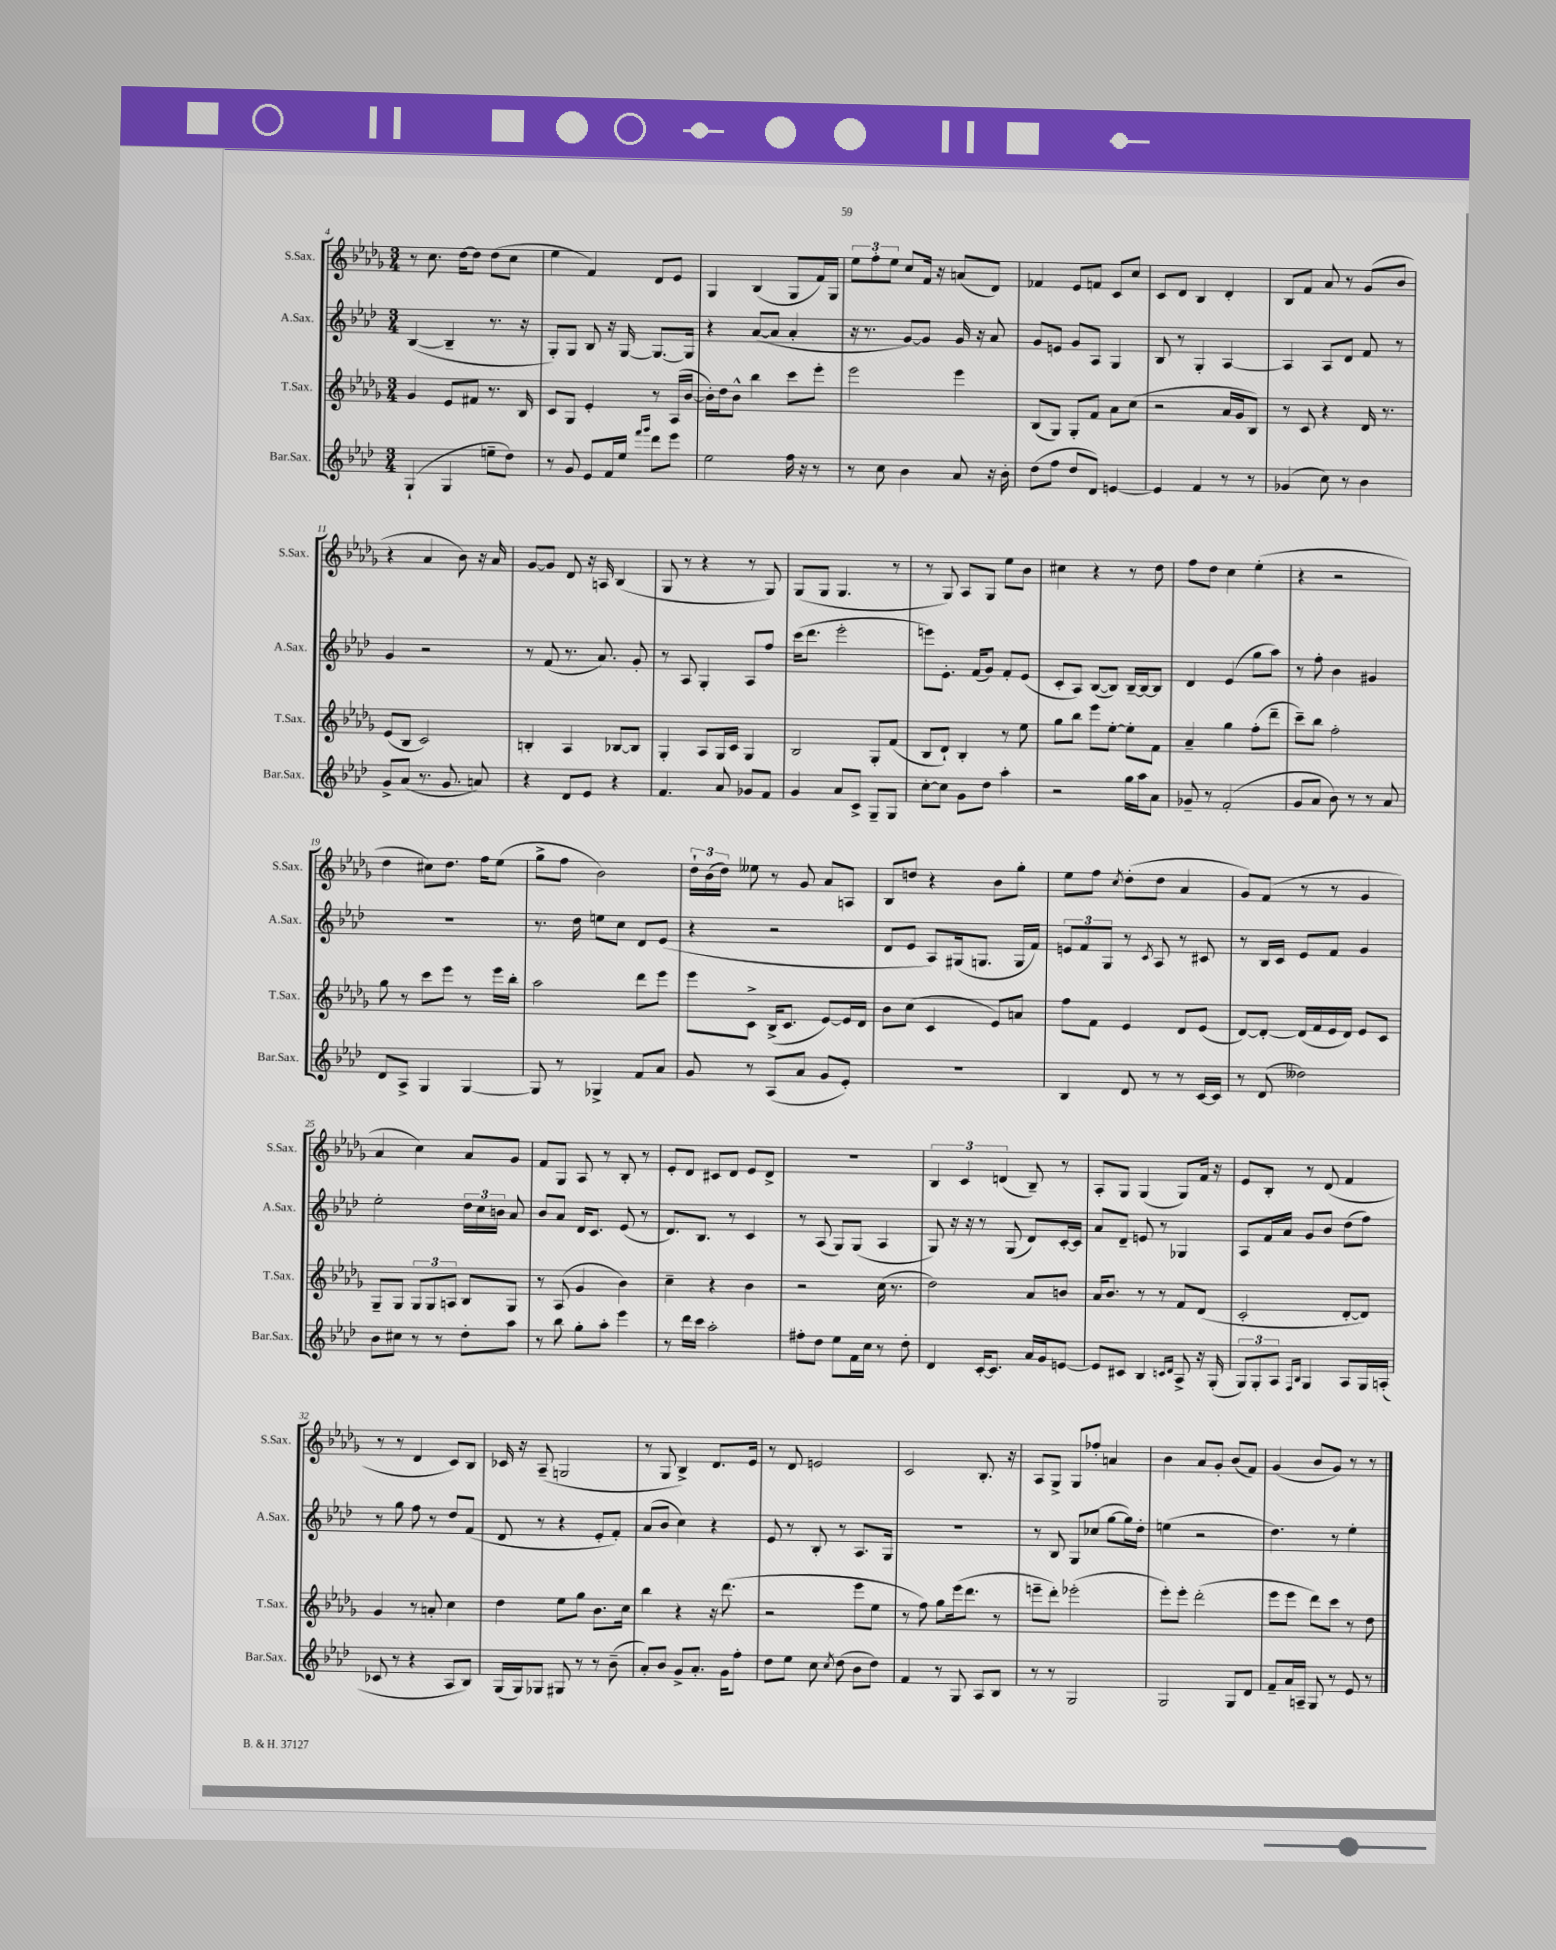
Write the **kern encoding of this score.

**kern	**kern	**kern	**kern
*part4	*part3	*part2	*part1
*staff4	*staff3	*staff2	*staff1
*I"Bar.Sax.	*I"T.Sax.	*I"A.Sax.	*I"S.Sax.
*I'Bar.Sax.	*I'T.Sax.	*I'A.Sax.	*I'S.Sax.
*clefG2	*clefG2	*clefG2	*clefG2
*k[b-e-a-d-]	*k[b-e-a-d-g-]	*k[b-e-a-d-]	*k[b-e-a-d-g-]
*M3/4	*M3/4	*M3/4	*M3/4
=4	=4	=4	=4
(4G`/	4g-/	([4B-/	8r
.	.	.	8.cc\
4G/	8e-/L	4B-~/]	.
.	.	.	[16dd-\KL
.	8f#X/J	.	8dd-\J]
8een~\L	8.r	8.r	(8dd-\L
8dd-\J)	.	.	8cc\J
.	16B-/	16r	.
=5	=5	=5	=5
8r	8c/L	8G'/L)	4ee-\
8g/	8G-/J	8G/J	.
8e-/L	4e-'/	8B-/	4f/)
16f/L	.	16r	.
16ee-/JJ	.	[16G/	.
16qqfff/LL	.	.	.
16qqggg/JJ	.	.	.
8ddd-\L	8r	8.G/L_	8d-/L
8eee-\J	(16A-/LL	.	8e-/J
.	[16b-/JJ	16G/Jk]	.
=6	=6	=6	=6
2ee-\	16b-'\LL])	4r	4G-/
.	16dd-\J	.	.
.	8b-^^\J	.	.
.	4bb-\	([8a-/L	(4B-/
.	.	8a-/J]	.
16ff\	8ccc\L	4a-'/	8G-/L
16r	.	.	.
8r	8eee-'\J	.	16f/L)
.	.	.	16G-/JJ
=7	=7	=7	=7
8r	2eee-\	16r	12ee-\L
.	.	8.r	.
.	.	.	12ff'\
8cc\	.	.	.
.	.	.	12ee-\J
4b-\	.	[8g/L)	8cc/L
.	.	8g/J]	16f/Jk
.	.	.	16r
8a-/	4eee-\	16g/	(8an/L
.	.	16r	.
16r	.	8a-/	8d-/J)
16b-'\	.	.	.
=8	=8	=8	=8
(8dd-\L	(8B-/L	8g/L	4f-X/
8ff\J	8G-/J)	8en/J	.
8dd-/L	8G-'/L	8g/L	8e-/L
8d-/J)	8f/J	8A-/J	8fn/J
[4en/	8a-\L	4G/	8c/L
.	(8cc\J	.	8cc/J
=9	=9	=9	=9
4e/]	2r	8B-/	8c/L
.	.	8r	8d-/J
4f/	.	4G'/	4B-/
8r	16a-/LL	[4A-/	4d-'/
.	16g-/J	.	.
8r	8B-/J)	.	.
=10	=10	=10	=10
(4g-X/	8r	4A-/]	8B-/L
.	8c/	.	8f/J
8cc\)	4r	8A-/L	8a-/
8r	.	8d-/J	8r
4b-\	16d-/	8f/	(8g-/L
.	8.r	.	.
.	.	8r	8b-/J
!!LO:LB:g=z
=11	=11	=11	=11
8g^/L	(8e-/L	4g/	4r
(8a-/J	8B-/J	.	.
8.r	2c/)	2r	4a-/
8.g/	.	.	.
.	.	.	8b-\)
8an/)	.	.	16r
.	.	.	16a-/
=12	=12	=12	=12
4r	4Bn'/	8r	[8g-/L
.	.	(8f/	8g-/J]
8d-/L	4A-/	8.r	8d-/
8e-/J	.	.	16r
.	.	8.a-/)	16An/
4r	[8B-X/L	.	(4B-/
.	8B-/J]	8g'/	.
=13	=13	=13	=13
4.f/	4G-'/	8r	8G-/
.	.	8A-/	8r
.	8A-/L	4G'/	4r
8a-/	16G-/L	.	.
.	16c/JJ	.	.
8g-X/L	4G-/	8A-/L	8r
8f/J	.	8ff/J	8G-/)
=14	=14	=14	=14
4g/	2B-/	(16ccc\KL	(8G-/L
.	.	8.ddd-\J	.
.	.	.	8G-/J
8a-/L	.	2eee-'\	4.G-/
8c^/J	.	.	.
8G~/L	8G-'/L	.	.
8G/J	(8f/J	.	8r
=15	=15	=15	=15
[8cc'\L	8B-/L	8eeen\L)	8r
8cc\J]	8d-`/J)	8.e-'\J	8G-/)
8g\L	4B-'/	.	8A-/L
.	.	(16f/KL	.
8dd-\J	.	8g/J)	8G-/J
4aa-'\	8r	8f'/L	8ee-\L
.	8ee-\	(8e-/J	8b-\J
=16	=16	=16	=16
2r	8gg-\L	8c'/L	4cc#X\
.	8bb-\J	8A-/J)	.
.	8eee-\L	([8B-/L	4r
.	[8ee-'\J	8B-/J])	.
16gg\LL	8ee-'\L]	[16B-~/LL	8r
16aa-\J	.	16B-/J_	.
8a-\J	8f\J	8B-/J]	8dd-\
=17	=17	=17	=17
8g-X~/	4a-~/	4d-/	8ff\L
8r	.	.	8dd-\J
(2f'/	4gg-\	(4e-/	4cc\
.	(8ff'\L	8gg\L	(4ee-'\
.	8ddd-~\J	8aa-\J)	.
=18	=18	=18	=18
8g/L	8ccc~\L)	8r	4r
8a-/J	8bb-\J	8ff'\	.
8b-\)	2ff'\	4b-\	2r
8r	.	.	.
8r	.	4g#X/	.
8a-/	.	.	.
!!LO:LB:g=z
=19	=19	=19	=19
8d-/L	8gg-\	2.r	4dd-\
8A-^/J	8r	.	.
4G/	8ccc\L	.	8cc#X\L)
.	8eee-\J	.	8.dd-\J
[4G/	8r	.	.
.	.	.	16ff\KL
.	16eee-\LL	.	(8ee-\J
.	16bb-'\JJ	.	.
=20	=20	=20	=20
8G/]	2aa-\	8.r	8gg-^\L
8r	.	.	8ff\J
.	.	16dd-\	.
4G-X^/	.	8een\L	2b-\)
.	.	8cc\J	.
8f/L	8ddd-\L	8d-/L	.
8a-/J	8eee-\J	(8e-/J	.
=21	=21	=21	=21
8g/	8eee-\L	4r	24dd-`\LL
.	.	.	(24b-\
.	.	.	24dd-\JJ)
8r	8c^\J	.	8ee--X\
(8A-/L	(16B-^/KL	2r	8r
.	8.c/J	.	.
8a-/J	.	.	8g-/
8g/L	[8e-/L)	.	8a-/L
8e-'/J)	16e-/L]	.	8An/J
.	16d-/JJ	.	.
=22	=22	=22	=22
2.r	8b-\L	8d-/L	8B-/L
.	(8cc\J	8e-/J	8ddn/J
.	4c/	8A-/L)	4r
.	.	(16G#X/k	.
.	.	8.Gn/J	.
.	8e-/L)	.	8b-\L
.	8an/J	16G/LL	8gg-'\J
.	.	16f/JJ)	.
=23	=23	=23	=23
4B-/	8ff\L	12en/L	8ee-\L
.	.	12f/	.
.	8f\J	.	8ff\J
.	.	12G/J	.
.	.	.	8qcc/
8d-/	4e-/	8r	(8dd-'\L
.	.	8qc/	.
8r	.	8A-/	8dd-\J
8r	8d-/L	8r	4a-/
[16c/LL	(8e-/J	8c#X/	.
16c/JJ]	.	.	.
=24	=24	=24	=24
8r	[8d-/L)	8r	8g-/L)
(8d-/	8d-'/J_	16B-/LL	(8f/J
.	.	16c/JJ	.
2dd--X\)	(16d-/LL]	8e-/L	8r
.	16f/	.	.
.	16e-/	8f/J	8r
.	16d-/JJ)	.	.
.	8e-/L	4g/	4g-/
.	8c/J	.	.
!!LO:LB:g=z
=25	=25	=25	=25
8b-\L	8G-~/L	2ee-'\	4a-/
8cc#X\J	8G-/J	.	.
8r	12G-/L	.	4cc\)
.	12G-/	.	.
8r	.	.	.
.	12An/J	.	.
8dd-'\L	8B-/L	24dd-\LL	8a-/L
.	.	24cc\	.
.	.	24bn\JJ	.
8aa-\J	8G-/J	8a-/	8g-/J
=26	=26	=26	=26
8r	8r	8b-/L	8f/L
8bb-\	(8A-/	8a-/J	8G-/J
8gg'\L	4g-/	16d-/KL	8A-/
.	.	8.c/J	.
8aa-'\J	.	.	8r
4eee-\	4b-\)	(8e-/	8B-'/
.	.	8r	8r
=27	=27	=27	=27
8r	4cc~\	8.d-/L)	8e-'/L
16ddd-\LL	.	.	8d-/J
16ccc\JJ	.	8.B-/J	.
2aa-'\	4r	.	8c#X/L
.	.	8r	8d-/J
.	4b-\	4c/	8e-/L
.	.	.	8d-^/J
=28	=28	=28	=28
8ff#X'\L	2r	8r	2.r
8dd-\J	.	(8A-/	.
8ee-\L	.	8G/L)	.
16f\L	.	(8G/J	.
16cc\JJ	.	.	.
8r	(16cc\	4A-/	.
.	8.r	.	.
8dd-'\	.	.	.
=29	=29	=29	=29
4d-/	2dd-\)	8G/)	6B-/
.	.	16r	.
.	.	.	6c/
.	.	16r	.
[16c'/KL	.	8r	.
8.c/J]	.	.	.
.	.	.	(6dn/
.	.	(8G/	.
16a-/LL	8a-/L	8d-/L)	8B-~/)
16g/J	.	.	.
[8en/J	8bn/J	[16c'/L	8r
.	.	16c/JJ]	.
=30	=30	=30	=30
8e/L]	16a-/KL	8a-/L	8A-'/L
.	8.b-/J	.	.
8c#X/J	.	8d-~/J	8G-/J
4B-/	8r	8en/	(4G-/
.	8r	8r	.
16qqcn/LL	.	.	.
16qqd-/JJ	.	.	.
8A-^/	8f/L	4G-X/	8G-/L)
16r	(8d-/J	.	16f/Jk
(16G'/	.	.	16r
=31	=31	=31	=31
12G/L)	2c'/	8A-/L	8e-/L
12G'/	.	.	.
.	.	16f/L	8B-'/J
12A-/J	.	.	.
.	.	16a-/JJ	.
16qqF/LL	.	.	.
16qqB-/JJ	.	.	.
4G/	.	8g/L	8r
.	.	8b-/J	(8d-/
8A-/L	[8d-'/L	(8dd-\L	4f/
16G/L	8d-/J])	8ff\J)	.
(16An'/JJ	.	.	.
!!LO:LB:g=z
=32	=32	=32	=32
8c-X/	4g-/	8r	8r
8r	.	8gg\	8r
4r	8r	8ff\	4d-/
.	8an'/	8r	.
8A-/L	4cc\	8dd-/L	8c/L)
8B-/J)	.	(8f/J	8B-/J
=33	=33	=33	=33
(16G/LL	4dd-\	8d-/	16c-X/
16G/J)	.	.	16r
8G-X/J	.	8r	(8A-~/
8G#X/	8ee-\L	4r	2Gn/
8r	8gg-\J	.	.
8r	8.b-\L	8e-'/L	.
(8b-~\	.	8f'/J)	.
.	16cc\Jk	.	.
=34	=34	=34	=34
8a-'/L)	4bb-\	(8a-/L	8r
8b-/J	.	8b-/J	8G-/
8g^/L	4r	4cc\)	4B-^/)
8.a-'/J	.	.	.
.	16r	4r	8.d-/L
16g\KL	(8.ddd-\	.	.
8ff'\J	.	.	.
.	.	.	16e-/Jk
=35	=35	=35	=35
8dd-\L	2r	8e-/	8r
8ee-\J	.	8r	8d-/
8cc\	.	8B-'/	2en/
8qcc/	.	.	.
(8dd-\	.	8r	.
8b-\L	8eee-\L	8.A-/L	.
8dd-\J)	8ee-\J	.	.
.	.	16G/Jk	.
=36	=36	=36	=36
4f/	8r	2.r	2c/
.	8ff\)	.	.
8r	8gg-\L	.	.
8G/	(16eee-\k	.	.
.	8.ddd-\J	.	.
8A-/L	.	.	8.B-'/
8B-/J	8r	.	.
.	.	.	16r
=37	=37	=37	=37
8r	8eeen~\L	8r	8A-/L
8r	8ddd-'\J)	8B-/	8G-^/J
2G/	(2eee-X'\	8G/L	8G-/L
.	.	(8cc-X/J	8ff-X'/J
.	.	[8gg\L	4an/
.	.	16gg\L])	.
.	.	16dd-'\JJ	.
=38	=38	=38	=38
2G/	8eee-'\L)	(4een\	4b-\
.	8eee-'\J	.	.
.	(2ddd-'\	2r	8a-/L
.	.	.	8g-'/J
8G/L	.	.	(8b-/L
8d-/J	.	.	8f/J)
=39	=39	=39	=39
8f~/L	8eee-\L	4.dd-\)	(4g-/
16a-/L	8eee-\J	.	.
16An~/JJ	.	.	.
8G/	8ddd-\L)	.	8b-/L
8r	8ccc\J	8r	8g-/J)
8e-/	8r	4ee-'\	8r
8r	8dd-\	.	8r
==	==	==	==
*-	*-	*-	*-
